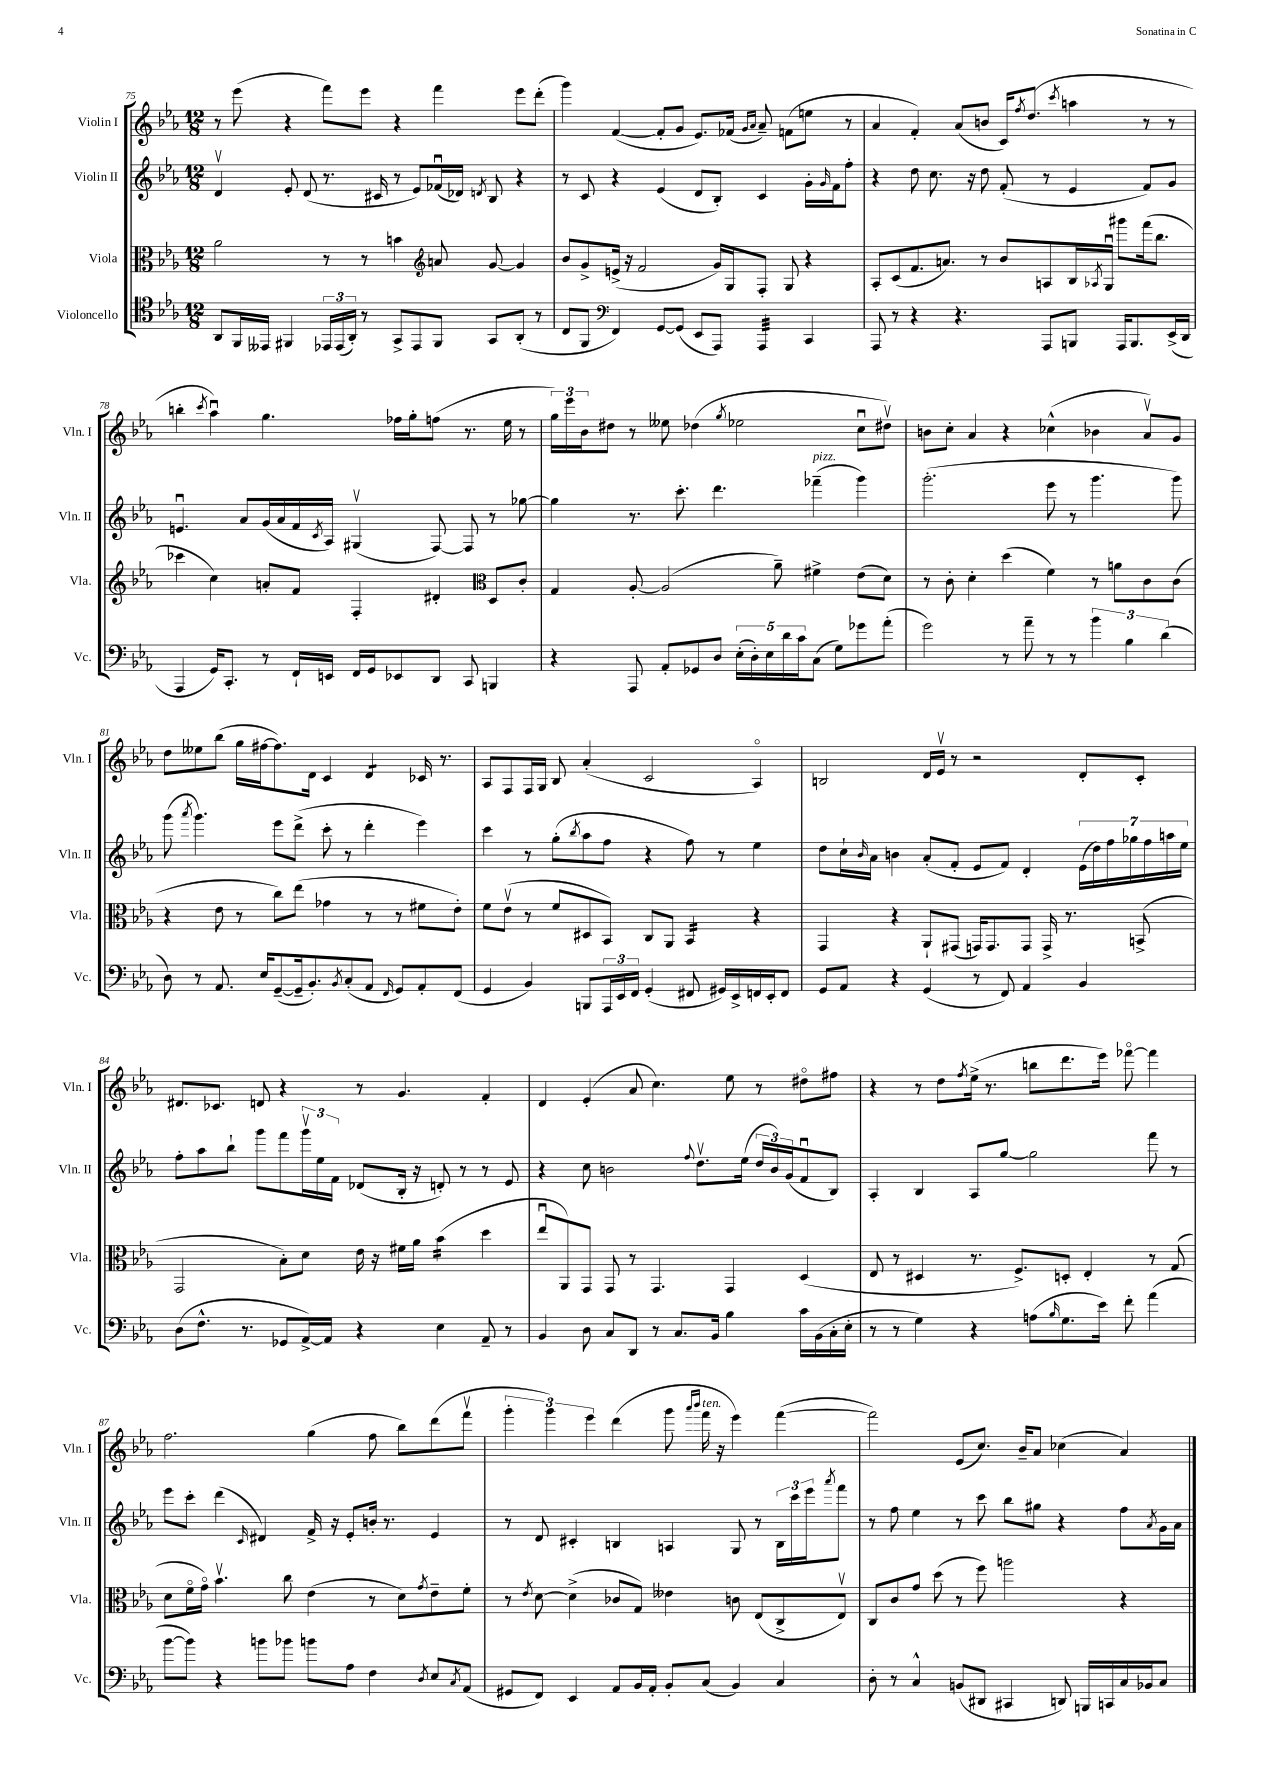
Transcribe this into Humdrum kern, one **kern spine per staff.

**kern	**kern	**kern	**kern
*staff4	*staff3	*staff2	*staff1
*clefC4	*clefC3	*clefG2	*clefG2
*k[b-e-a-]	*k[b-e-a-]	*k[b-e-a-]	*k[b-e-a-]
*M12/8	*M12/8	*M12/8	*M12/8
8AA-	2a-	4dv	8r
16FF	.	.	(8eee-
16EE--	.	.	.
4FF#	.	8e-'	4r
.	.	(8d	.
24EE-	8r	8.r	8fff)
(24EE-	.	.	.
24AA-')	.	.	.
8r	8r	.	8eee-
.	.	16c#	.
8GG^	4b	8r	4r
8EE-	.	8e-)	.
*	*clefG2	*	*
8FF#	8a	(16f-u	4fff
.	.	16d-)	.
.	.	8qd	.
8GG	[8g	8B-	.
(8AA-'	4g]	4r	8eee-
8r	.	.	(8ddd'
=	=	=	=
8C	8b-	8r	4ggg)
8FF	8g^	8c	.
*clefF4	*	*	*
4FF)	(16e^	4r	([4f
.	16r	.	.
.	2f	.	.
[8GG	.	(4e-	8f']
(8GG]	.	.	8g
8EE-	.	8d	8.e-)
8AAA-)	16g)	8B-')	.
.	16G	.	(16f-
.	.	.	16qqg
.	.	.	16qqa-
4AAA-	8F'	4c	8a-~)
.	8G	.	(8f
4CC	4r	16g'	8ee
.	.	16qqg	.
.	.	16f	.
.	.	8ff'	8r
=	=	=	=
8AAA-	8A-'	4r	4a-
8r	(8c	.	.
4r	8.f	8dd	4f')
.	.	8.cc	.
.	8.a)	.	.
4.r	.	.	(8a-
.	.	16r	.
.	8r	8dd	8b
.	8b-	(8f'	16c)
.	.	.	8qff
.	.	.	(8.dd
8AAA-	8A	8r	.
.	.	.	8qccc
8BBB	16B-	4e-	4aa
.	8qA-	.	.
.	16Gu	.	.
16AAA-	8ggg#	.	.
8.BBB	.	.	.
.	(16fff	8f)	8r
.	8.bb-	.	.
(16EE-^	.	8g	8r
16DD	.	.	.
=	=	=	=
4AAA-	4ccc-	4.eu	4bb'
.	.	.	8qccc
16GG)	4cc)	.	4aa-u)
8.CC'	.	.	.
.	.	8a-	.
8r	8a'	(16g	4.gg
.	.	16a-	.
16FF`	8f	16f	.
.	.	8qc	.
16EE	.	16A-)	.
16FF	4F'	(4G#v	.
16GG	.	.	.
8EE-	.	.	16ff-
.	.	.	16gg'
8DD	4d#'	[8F)	(8ff
8CC	.	8F]	8.r
*	*clefC3	*	*
4BBB	8D	8r	.
.	.	.	16ee-
.	8c'	[8gg-	8r
=	=	=	=
4r	4G	4gg-]	24gg)
.	.	.	24eee-
.	.	.	24b-
.	.	.	8dd#
8AAA-	[8A-'	8.r	8r
8AA-'	(2A-]	.	8ee--
.	.	8.ccc'	.
8GG-	.	.	(4dd-
8D	.	4.ddd	.
.	.	.	8qgg
(20E-'	.	.	2ee-
20D')	.	.	.
20E-	.	.	.
.	8a-~)	.	.
20d	.	.	.
20c	.	.	.
(8C	4f#^	(4fff-~	.
8G)	.	.	.
8g-	(8e-	4ggg)	8ccu
(8a-'	8d)	.	8dd#v)
=	=	=	=
2g)	8r	(2.ggg'	8b
.	8c'	.	8cc'
.	4d'	.	4a-
8r	(4dd	.	4r
8a-~	.	.	.
8r	4f)	8eee-	(4cc-^^
8r	.	8r	.
6b-	8r	4.ggg	4b-
.	8a	.	.
6B-	.	.	.
.	8c	.	8a-v)
(6d	.	.	.
.	(8c	8ggg)	8g
=	=	=	=
8D)	4r	(8ggg	8dd
.	.	8qaaa-	.
8r	.	4.ggg)	8ee--
8.AA-	8e-	.	(8bb-
.	8r	.	16gg
16E-	.	.	[16ff#
([8GG~	8cc)	8eee-	8.ff#])
16GG~]	(8ee-	(8ddd^	.
8.BB-')	.	.	16d
.	4g-	8ccc'	4c
8qBB-	.	.	.
(8C'	.	8r	.
8AA-	8r	4ddd'	4d
16qqFF	.	.	.
8GG)	8r	.	.
8AA-'	8f#	4eee-)	16c-
.	.	.	8.r
(8FF	8e-')	.	.
=	=	=	=
4GG	8f	4ccc	8A-
.	(8e-v	.	8F
4BB-)	8r	8r	16F
.	.	.	16G
.	8f	(8gg'	8B-
.	.	8qbb-	.
8BBB	8D#	8aa-	(4a-'
24AAA-	8BB-)	8ff	.
24EE-	.	.	.
24FF	.	.	.
(4GG'	8C	4r	2c
.	8AA-	.	.
8FF#	4BB-	8ff)	.
16GG#)	.	8r	.
16EE-^	.	.	.
16FF	4r	4ee-	4A-o)
16EE-'	.	.	.
8FF	.	.	.
=	=	=	=
8GG	4GG	8dd	2B
8AA-	.	16cc`	.
.	.	16qqb-	.
.	.	16a-	.
4r	4r	4b	.
(4GG	8AA-`	(8a-'	16d
.	.	.	16e-v
.	(8GG#	8f'	8r
8r	16GG)	8e-	2r
.	8.GG	.	.
8FF)	.	8f)	.
4AA-	8GG	4d'	.
.	16GG^	.	.
.	8.r	.	.
4BB-	.	(28e-	8d'
.	.	28dd)	.
.	.	28ff	.
.	.	28gg-	.
.	(8BB^	.	8c'
.	.	28ff	.
.	.	28aa	.
.	.	28ee-	.
=	=	=	=
(8D	2GG	8ff'	8.d#
8.F^^	.	8aa-	.
.	.	.	8.c-
.	.	8bb-`	.
8.r	.	.	.
.	.	8ggg	8d
8GG-	8B-')	8fff	4r
[16AA-^)	8d	24gggv	.
.	.	24ee-	.
16AA-]	.	.	.
.	.	24f	.
4r	16e-	(8d-	8r
.	16r	.	.
.	16f#	16B-'	4.g
.	16a-	16r	.
4E-	(4b-	8d')	.
.	.	8r	.
8AA-~	4dd	8r	4f'
8r	.	8e-	.
=	=	=	=
4BB-	8ee-u	4r	4d
.	8AA-)	.	.
8D	8GG	8cc	(4e-'
8C	8GG	2b	.
8DD	8r	.	8a-
8r	4.GG	.	4.cc)
8.C	.	.	.
.	.	8qqff	.
.	.	8.ddv	.
16BB-	.	.	.
4B-	4GG	.	8ee-
.	.	(16ee-	.
.	.	24dd	8r
.	.	24b)	.
.	.	(24g	.
16c	(4D	8fu	8dd#o
(16BB-	.	.	.
16C'	.	8B-)	8ff#
16E-'	.	.	.
=	=	=	=
8r	8E-	4A-'	4r
8r	8r	.	.
4G)	4D#	4B-	8r
.	.	.	8dd
.	.	.	8qff
4r	8.r	8A-	(16ee-^
.	.	.	8.r
.	.	[8gg	.
.	8.F^)	.	.
(8A	.	2gg]	8bb
16qqB-	.	.	.
8.G	8D'	.	8.ddd
.	4E-'	.	.
16e-)	.	.	16eee-)
8f'	.	.	[8fff-o
(4a-	8r	8fff	4fff-]
.	(8G	8r	.
=	=	=	=
[8b-	8d	8eee-	2.ff
8b-])	16fo	8ccc'	.
.	16go)	.	.
4r	4.b-v	(4ddd	.
.	.	16qqc	.
8b	.	4d#)	.
8b-	8cc	.	.
8b	(4e-	16f^	(4gg
.	.	16r	.
8A-	.	8e-'	.
4F	8r	16b'	8ff
.	.	8.r	.
.	8d)	.	8bb-)
8qD	8qg	.	.
8E-	8e-~	4e-	(8ddd
8qC	.	.	.
(8AA-	8f'	.	8fffv
=	=	=	=
8GG#	8r	8r	6ggg'
.	8qe-	.	.
8FF)	[8d	8d	.
.	.	.	6ggg)
4EE-	(4d^]	4c#'	.
.	.	.	6eee-
8AA-	8c-	4B	(4ddd
16BB-	8G)	.	.
16AA-'	.	.	.
8BB-'	4e--	4A	8ggg
.	.	.	16qqaaa-
.	.	.	16qqbbb-
(8C	.	.	16fff
.	.	.	16r
4BB-)	8c	8G	4eee-)
.	(8E-	8r	.
4C	8C^	24B	([4fff
.	.	24ccc	.
.	.	24eee-	.
.	.	8qaaa-	.
.	8E-v)	8fff	.
=	=	=	=
8D'	8C	8r	2fff])
8r	8c	8ff	.
4C^^	8g	4ee-	.
.	(8dd	.	.
(8BB	8r	8r	(8e-
8DD#	8ff)	8ccc	8.cc)
4CC#	2aa	8bb-	.
.	.	.	16b-~
.	.	8gg#	8a-
8DD)	.	4r	(4cc-
16BBB	.	.	.
16CC	.	.	.
16C	4r	8ff	4a-)
16BB-	.	.	.
.	.	8qa-	.
8C	.	16g	.
.	.	16a-	.
==	==	==	==
*-	*-	*-	*-
